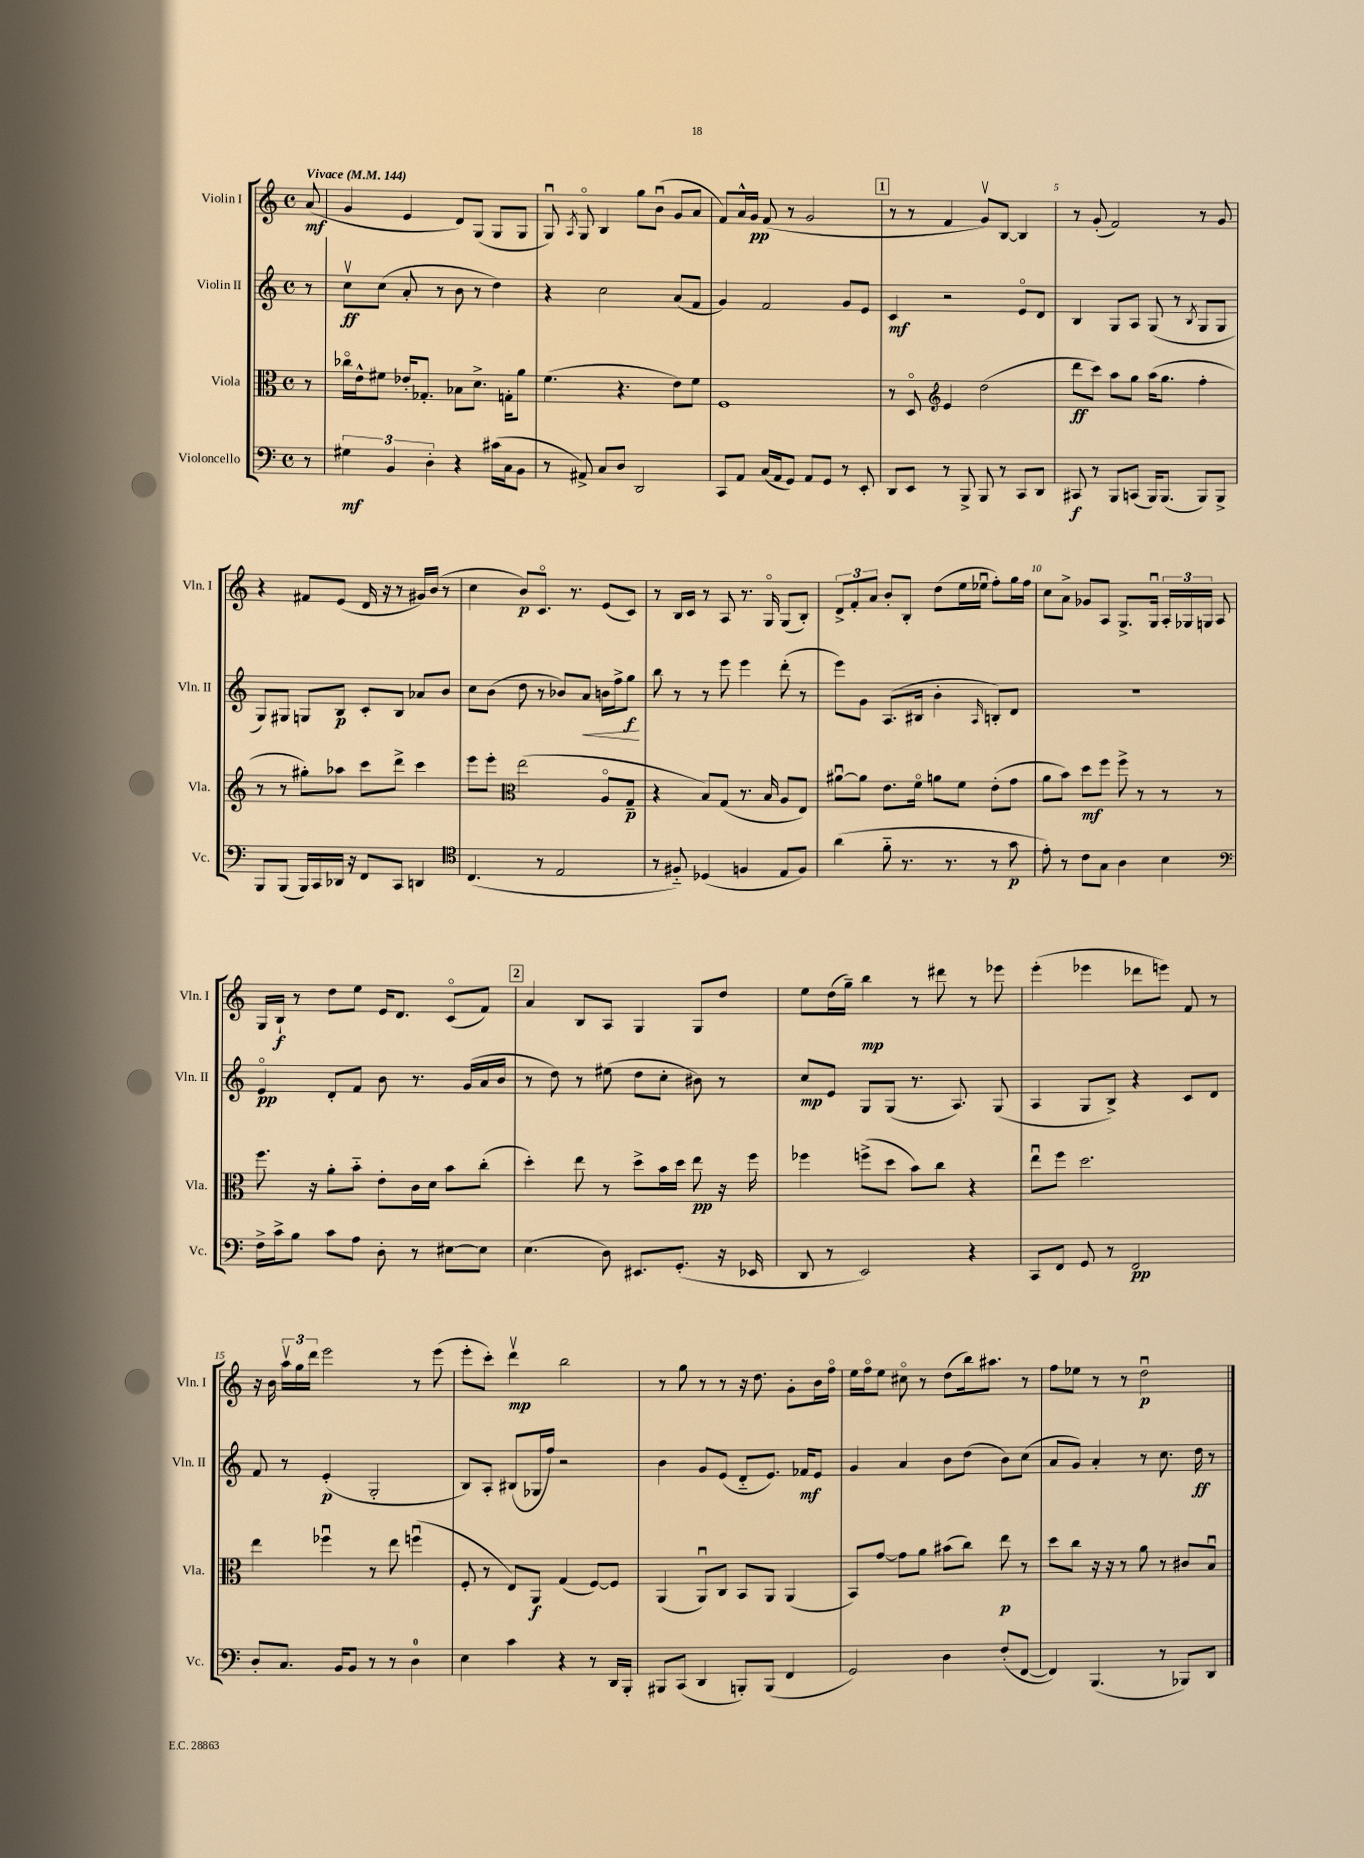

**kern	**kern	**kern	**kern
*staff4	*staff3	*staff2	*staff1
*clefF4	*clefC3	*clefG2	*clefG2
*k[]	*k[]	*k[]	*k[]
*M4/4	*M4/4	*M4/4	*M4/4
*met(c)	*met(c)	*met(c)	*met(c)
*MM144	*MM144	*MM144	*MM144
8r	8r	8r	(8a
=	=	=	=
6G#	16cc-o	8ccv	4g
.	16e^^	.	.
.	8f#	(8cc	.
6BB	.	.	.
.	16e-'	8a'	4e
.	8.G-'	.	.
6D'	.	.	.
.	.	8r	.
4r	8B-	8b	8d)
.	8.d^	8r	(8G
(16c#	.	4dd)	8G
16C	16G'	.	.
8BB	8a	.	8G
=	=	=	=
8r	(4.f	4r	8Gu)
.	.	.	8qA
8AA#^)	.	.	8Go
8C	.	2cc	4B
8D	4.r	.	.
2DD	.	.	8gg
.	.	.	(8bu
.	8e)	(8a	8g
.	8f	8f	8a
=	=	=	=
8CC	1F	4g)	8f)
8AA	.	.	16a^^
.	.	.	16g
(16C	.	2f	(8f
16AA	.	.	.
8GG)	.	.	8r
8AA	.	.	2g
8GG	.	.	.
8r	.	8g	.
8EE'	.	8e	.
=	=	=	=
8DD	8r	4c	8r
8EE	8Do	.	8r
*	*clefG2	*	*
8r	4e	2r	4f
8BBB^	.	.	.
8BBB	(2dd	.	8gv)
8r	.	.	[8B
8CC	.	8eo	4B]
8DD	.	8d	.
=	=	=	=
8CC#	8ddd	4B	8r
8r	8ccc)	.	(8g'
8BBB	8aa	8G	2f)
(8CC	8gg	8A	.
16BBB)	(16aa	(8G	.
(8.BBB	8.gg	.	.
.	.	8r	.
.	.	8qB	.
8BBB)	4ff'	8G	8r
8BBB^	.	8G	8g
=	=	=	=
8BBB	8r	8G)	4r
(8BBB	8r	8G#	.
16BBB)	8gg#')	8G	8f#
16CC	.	.	.
16DD-	8aa-	8B	(8e
16r	.	.	.
8FF	8ccc	8c'	16d
.	.	.	16r
8CC	8ddd^	8B	8r
4DD	4ccc	8a-	16g#)
.	.	.	(16b
.	.	8b	8r
=	=	=	=
*clefC4	*	*	*
(4.C	8eee	8cc	4cc
.	8eee'	(8b	.
*	*clefC3	*	*
.	(2ee	8dd	8b)
8r	.	8r	8.co
2E	.	8b-)	.
.	.	.	8.r
.	.	8a	.
.	8Ao	16b	(8e
.	.	16ff^	.
.	8G~	8gg	8c)
=	=	=	=
8r	4r	8bb	8r
8F#'~)	.	8r	16B
.	.	.	16c
(4D-	8B)	8r	8r
.	(8G	8eee	8A
4F	8.r	4eee	8.r
.	16B	.	16Go
8E	8A	(8ddd'	(8G
8F)	8E)	8r	8B')
=	=	=	=
(4a	[8a#u	8eee)	12d^
.	.	.	12f'
.	8a#]	8g	.
.	.	.	12a
8f'~	8.e	(8.A	8b'
8.r	.	.	8B'
.	16fo	16B#	.
.	8a	4b'	(8dd
8.r	.	.	.
.	8f	.	16ee
.	.	.	16ee-u
.	.	16qqA	.
8r	(8e'	8B')	8ff')
8g	8g	8d	16gg
.	.	.	16ff
=	=	=	=
8e')	8a	1r	8cc
8r	8b)	.	8a^
8c	8dd	.	8g-
8G	8ff	.	8A
4A	8ff^	.	8.G^
.	8r	.	.
.	.	.	16Gu
4B	8r	.	24A'
.	.	.	24G-
.	.	.	24G
.	8r	.	8A
=	=	=	=
*clefF4	*	*	*
16F^	8.ff	4eo	16G
16c^	.	.	16B`
8B	.	.	8r
.	16r	.	.
8c	8a'	8d'	8dd
8A	8b'~	8f	8ee
8D'	8e'	8b	16e
.	.	.	8.d
8r	16c	8.r	.
.	16d	.	.
[8E#	8b	.	(8co
.	.	(16g	.
8E#]	(8cc'	16a	8f)
.	.	16b	.
=	=	=	=
(4.E	4dd')	8r	4a
.	.	8dd)	.
.	8ee	8r	8B
8D)	8r	(8ee#	8A
8.EE#	8dd^	8dd	4G
.	16b	8cc'	.
(8.GG'	16dd	.	.
.	8ee	8b#)	8G
16r	16r	8r	8dd
16EE-	16ff	.	.
=	=	=	=
8DD	4ff-	8cc	8ee
8r	.	8e	(16dd
.	.	.	16gg~)
2EE)	(8ff^	8G	4bb
.	8dd	(8G	.
.	8b)	8.r	8r
.	8cc	.	8ddd#
.	.	8.A)	.
4r	4r	.	8r
.	.	(8G	8eee-
=	=	=	=
8CC	8eeu	4A	(4eee'
8FF	8ff	.	.
8GG	2.dd	8G	4eee-
8r	.	8B^)	.
2FF	.	4r	8ddd-
.	.	.	8eee)
.	.	8c	8f
.	.	8d	8r
=	=	=	=
8D'	4ee	8f	16r
.	.	.	16b
8.C	.	8r	24aav
.	.	.	24gg
.	.	.	24ddd
.	4ff-u	(4e'	2eee
16BB	.	.	.
8BB	.	.	.
8r	8r	2G'	.
8r	8ee	.	.
4D	(4ffu	.	8r
.	.	.	(8eee
=	=	=	=
4E	8F'	8B)	8eee'
.	8r	8A'	8ccc')
4c	8E)	(8B#	4dddv
.	8AA	16G-	.
.	.	16ff)	.
4r	(4G	2r	2bb
8r	[8F)	.	.
16DD	8F]	.	.
16BBB'	.	.	.
=	=	=	=
8BBB#	(4AA	4b	8r
(8CC	.	.	8gg
4DD	8AAu)	8g	8r
.	8C	(8e	8r
8BBB')	8BB	8d'~	16r
.	.	.	8.dd
(8BBB	8AA	8.e)	.
4FF	(4AA	.	8g'
.	.	16f-	.
.	.	8e	16b
.	.	.	16ffo
=	=	=	=
2GG)	8BB)	4g	16ee
.	.	.	16ffo
.	[8g	.	8ee
.	8g]	4a	8cc#o
.	8a	.	8r
4D	(8b#	8b	(8dd
.	8cc)	(8dd	16bb)
.	.	.	8.aa#
(8F'	8ee	8b)	.
[8FF	8r	(8cc	8r
=	=	=	=
4FF])	8dd	8a	8ff
.	8cc	8g)	8ee-
(4.BBB	16r	4a'	8r
.	16r	.	.
.	8r	.	8r
.	8a	8r	2ddu
8r	8r	8.cc	.
8BBB-)	8c#	.	.
.	.	16dd	.
8DD	8Bu	8r	.
==	==	==	==
*-	*-	*-	*-
